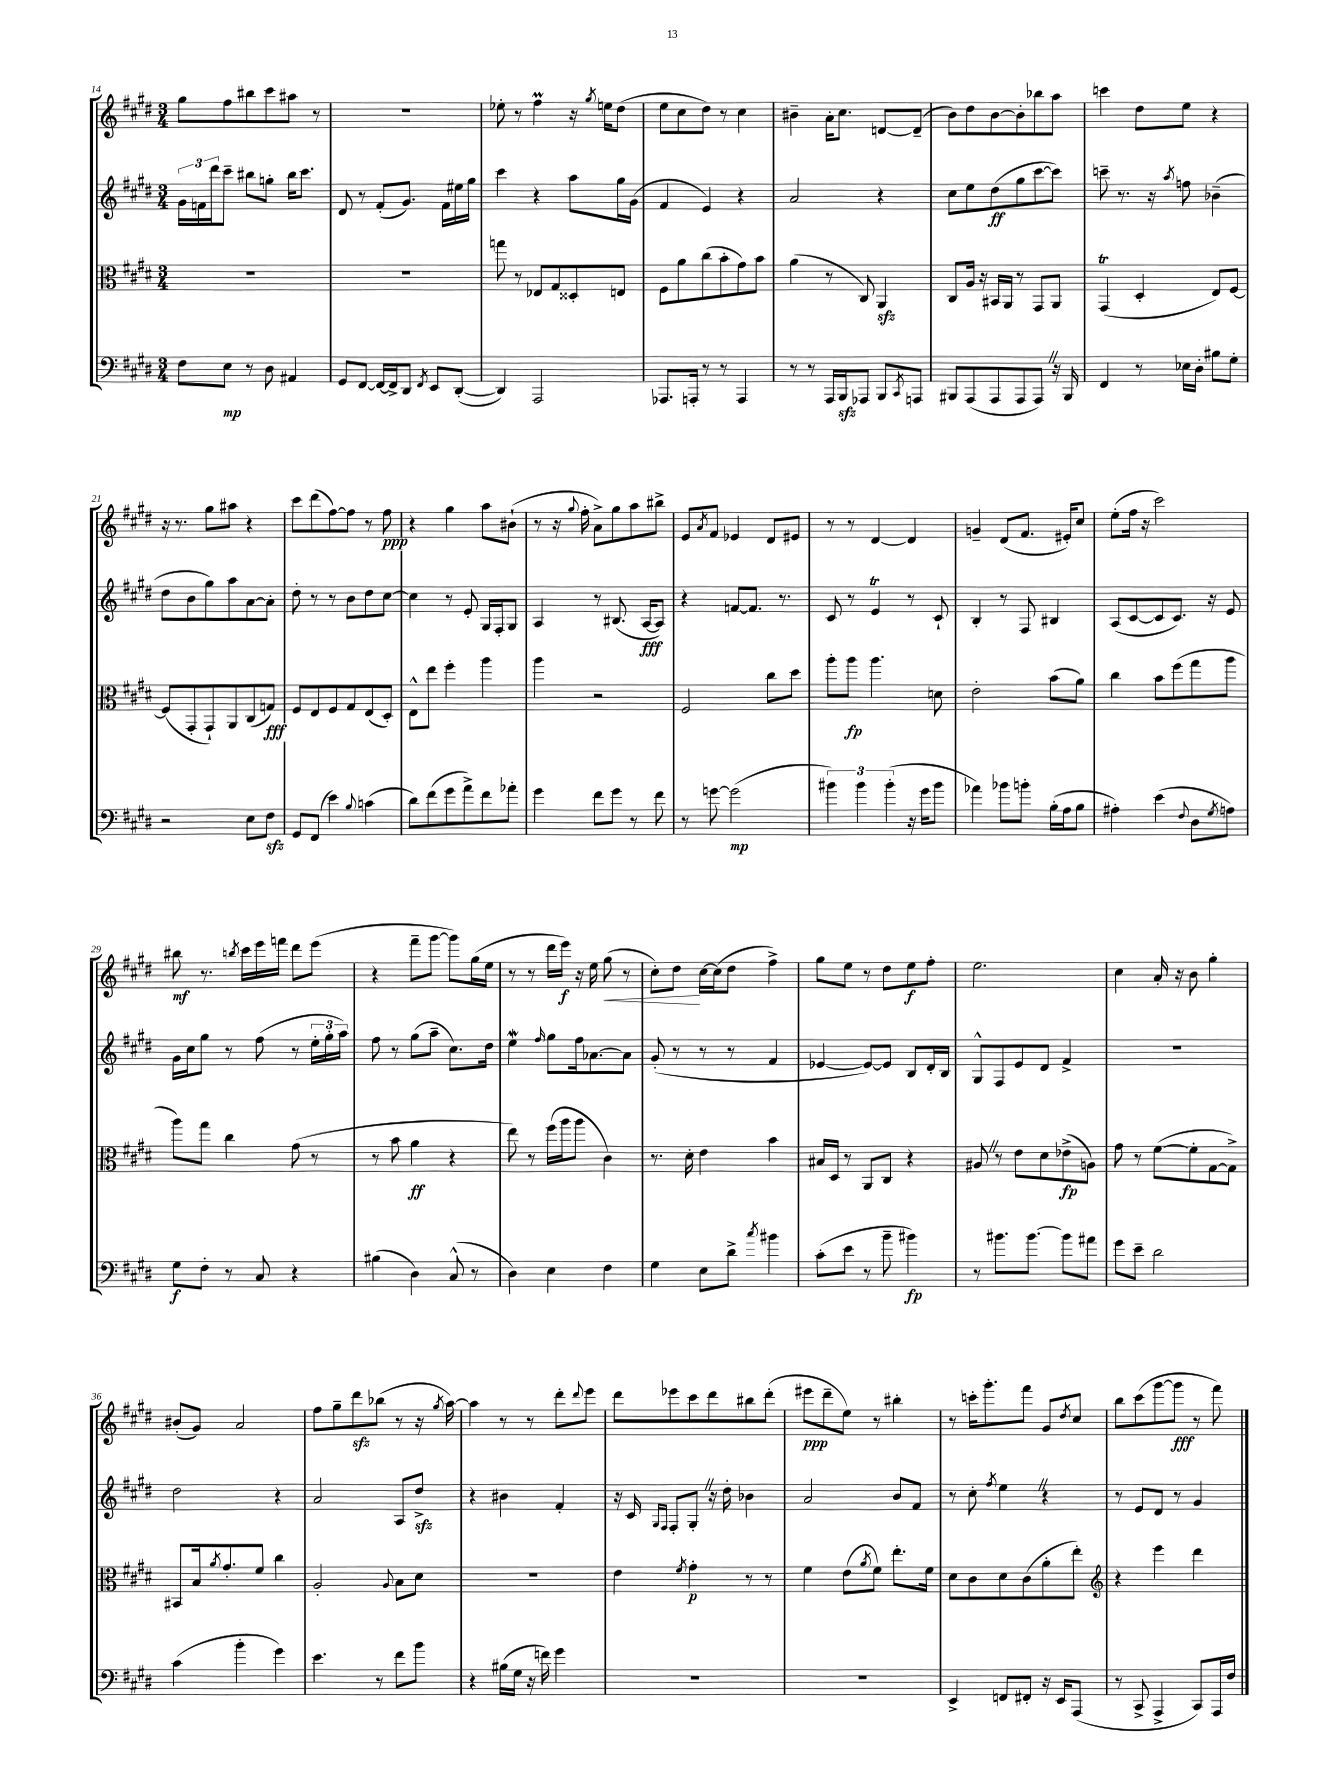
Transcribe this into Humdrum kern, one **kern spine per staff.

**kern	**kern	**kern	**kern
*staff4	*staff3	*staff2	*staff1
*clefF4	*clefC3	*clefG2	*clefG2
*k[f#c#g#d#]	*k[f#c#g#d#]	*k[f#c#g#d#]	*k[f#c#g#d#]
*M3/4	*M3/4	*M3/4	*M3/4
8F#\L	2.r	24g#\LL	8gg#\L
.	.	24f\	.
.	.	24ddd#\J	.
8E\J	.	8ccc#~\J	8ff#\
8r	.	8bb#\L	8bb#\
8D#\	.	8gg'\J	8ccc#\
4AA#/	.	16bb#\LK	8aa#\J
.	.	8.ccc#\J	.
.	.	.	8r
=	=	=	=
8GG#/L	2.r	8d#/	2.r
[8FF#/J	.	8r	.
16FF#/_LL	.	(8f#'/L	.
16FF#^/]J	.	.	.
8DD#/J	.	8.g#/J)	.
8qFF#/	.	.	.
8EE/L	.	.	.
.	.	16f#\LL	.
([8DD#'/J	.	16ee#\	.
.	.	16gg#\JJ	.
=	=	=	=
4DD#/])	8gg\	4ccc#\	8ee-'\
.	8r	.	8r
2AAA/	8E-/L	4r	4ff#\
.	8G#/	.	.
.	8D##'/	8aa\L	16r
.	.	.	8qgg#/
.	.	.	16ee\LK
.	8E/J	16gg#\L	(8dd#\J
.	.	(16g#\JJ	.
=	=	=	=
8.AAA-/L	8F#\L	4f#/	8ee\L
.	8a\	.	8cc#\
16AAA'/Jk	.	.	.
8r	(8cc#\	4e/)	8dd#\J)
8r	8b'\	.	8r
4AAA/	8g#\)	4r	4cc#\
.	8b\J	.	.
=	=	=	=
8r	(4a\	2a/	4b#~\
8r	.	.	.
16AAA/LL	8r	.	16a'\LK
16BBB/J	.	.	8.cc#\J
8AAA-/J	8C#/)	.	.
8BBB/L	4AA/	4r	[8d/L
8qCC#/	.	.	.
8AAA/J	.	.	(8d~/]J
=	=	=	=
8BBB#/L	8C#/L	8cc#\L	8b\L)
(8AAA/	16A/Jk	8ee\	8dd#\
.	16r	.	.
8AAA/	16BB#/LL	(8dd#\	[8b\
.	16AA/JJ	.	.
8AAA/	8r	8gg#\	8b'\]
8AAA/J)	8GG#/L	[8ccc#\	8bb-\
16r	8AA/J	8ccc#\]J)	8aa\J
16BBB#/	.	.	.
=	=	=	=
4FF#/	(4GG#/	8ccc~\	4ccc\
.	.	8.r	.
8r	4D#'/	.	8dd#\L
.	.	16r	.
.	.	8qaa/	.
16E-\LL	.	8ff\	8ee\J
16D#'\JJ	.	.	.
8B#\L	8E/L)	(4b-~\	4r
8G#'\J	[8F#/J	.	.
=	=	=	=
2r	(8F#/]L	8dd#\L	16r
.	.	.	8.r
.	8GG#'/	8b\	.
.	8GG#`/)	8gg#\)	8gg#\L
.	8AA/	8aa\	8aa#\J
8E\L	(8C#/	[8a\	4r
8F#\J	8G/J)	8a'\]J	.
=	=	=	=
8GG#/L	8F#/L	8dd#'\	8ccc#\L
(8FF#/J	8E/	8r	(8ddd#\
4e\)	8F#/	8r	[8ff#\)
.	8G#/	8b\L	8ff#\]J
8qqB/	.	.	.
(4c\	(8E/	8dd#\	8r
.	8D#'/J)	[8cc#\J	8ff#\
=	=	=	=
8d#\L)	8E^^\L	4cc#\]	4r
(8f#\	8ee\J	.	.
8g#\	4ff#'\	8r	4gg#\
8a^\)	.	8e'/	.
8f#\	4aa\	16G#/LL	8aa\L
.	.	16F#'/J	.
8a-'\J	.	8G#/J	(8b#`\J
=	=	=	=
4g#\	4aa\	4A/	8r
.	.	.	16r
.	.	.	8qqgg#/
.	.	.	16ff#'\
8f#\L	2r	8r	8a^\L)
8g#\J	.	(8.B#/	8gg#\
8r	.	.	8aa\
.	.	[16A/LK	.
8f#\	.	8A/]J)	8bb#^\J
=	=	=	=
8r	2F#/	4r	8e/L
.	.	.	8qa/
[8g\	.	.	8f#/J
(2g\]	.	[8f/L	4e-/
.	.	8.f/]J	.
.	8cc#\L	.	8d#/L
.	.	8.r	.
.	8dd#\J	.	8e#/J
=	=	=	=
6b#\)	8aa'\L	8c#/	8r
.	8aa\J	8r	8r
6b#\	.	.	.
.	4.aa\	4e/	[4d#/
(6b#'\	.	.	.
16r	.	8r	4d#/]
16g#\LK	.	.	.
8b#\J	8d\	8c#`/	.
=	=	=	=
4a-\)	2e'\	4B'/	4g~/
8b-\L	.	8r	(8d#/L
8b'\J	.	8F#/	8.f#/J
(16B'\LL	(8b\L	4B#/	.
16A\J	.	.	16e#'/LK)
8B\J	8a\J)	.	8cc#/J
=	=	=	=
4A#'\)	4cc#\	(8A/L	(8ee'\L
.	.	[8c#/	16ff#\Jk
.	.	.	16r
(4e\	8b\L	8c#/]	2ccc#\)
.	(8ff#\	8.c#/J)	.
8qqF#/	.	.	.
8D#\L	8gg#\	.	.
.	.	16r	.
8qG#/	.	.	.
8A\J)	8aa\J	8e/	.
=	=	=	=
8G#\L	8aa\L)	16g#\LL	8bb#\
.	.	16cc#\J	.
8F#'\J	8gg#\J	8gg#\J	8.r
8r	4cc#\	8r	.
.	.	.	8qbb/
.	.	.	16ccc#\LL
8C#/	.	(8ff#\	16eee\
.	.	.	16fff\JJ
4r	(8g#\	8r	8ddd#\L
.	8r	24ee'\LL	(8eee\J
.	.	24gg#'\	.
.	.	24aa\JJ)	.
=	=	=	=
(4B#\	8r	8ff#\	4r
.	8b\	8r	.
4D#\)	4a\	(8gg#\L	8fff#~\L
.	.	8aa~\J	[8ggg#\J
(8C#^^/	4r	8.cc#\L)	8ggg#\]L)
8r	.	.	(16gg#\L
.	.	16dd#\Jk	16ee\JJ
=	=	=	=
4D#\)	8ee\)	4ee\	8r
.	8r	.	8r
.	.	16qqff#/	.
4E\	(16ff#\LL	8gg#\L	16ddd#\LL
.	16aa\J	.	16eee\JJ)
.	8aa\J	16ff#\k	16r
.	.	[8.a-\	16ee\
4F#\	4c#\)	.	(8gg#\
.	.	8a-\]J	8r
=	=	=	=
4G#\	8.r	(8g#'/	8cc#'\L)
.	.	8r	8dd#\J
.	16d#'\	.	.
8E\L	4e\	8r	[16cc#\LL
.	.	.	(16cc#\]J
8d#^\J	.	8r	8dd#\J
8qcc#/	.	.	.
4b#\	4b\	4f#/	4ff#^\)
=	=	=	=
(8c#'\L	16B#/LL	[4e-/	8gg#\L
.	16D#/JJ	.	.
8e\J	8r	.	8ee\J
8r	8AA/L	8e-/_L)	8r
8b~\	8C#/J	8e-/]J	8dd#\L
4b#\)	4r	8B/L	8ee\
.	.	16d#'/L	8ff#'\J
.	.	16B/JJ	.
=	=	=	=
8r	8A#/	8G#^^/L	2.ee\
8.b#\L	8r	8F#/	.
.	8e\L	8e/	.
[8.b#\J	.	.	.
.	8d#\	8d#/J	.
8b#\]L	(8e-^\	4f#^/	.
8a#\J	8A\J)	.	.
=	=	=	=
8g#\L	8g#\	2.r	4cc#\
8e~\J	8r	.	.
2d#\	([8f#\L	.	16a'/
.	.	.	16r
.	8f#'\]	.	8b\
.	[8G#\	.	4gg#'\
.	8G#^\]J)	.	.
=	=	=	=
(4c#\	8BB#/L	2dd#\	(8b#'/L
.	16B/k	.	8g#/J)
.	8qa/	.	.
.	8.g#'/	.	.
4b'\	.	.	2a/
.	8f#/J	.	.
4g#\)	4cc#\	4r	.
=	=	=	=
4.e\	2A'/	2a/	8ff#\L
.	.	.	8gg#~\
.	.	.	8ddd#\
8r	.	.	(8bb-\J
.	8qqA/	.	.
8f#\L	8B\L	8A/L	8r
8b\J	8d#\J	8dd#^/J	16r
.	.	.	8qgg#/
.	.	.	[16aa\)
=	=	=	=
4r	2.r	4r	4aa\]
(16B#\LL	.	4b#\	8r
16G#\JJ	.	.	.
16r	.	.	8r
16f\)	.	.	.
4g#\	.	4f#'/	8ddd#'\L
.	.	.	8qqddd#/
.	.	.	8eee\J
=	=	=	=
2.r	4e\	16r	8ddd#\L
.	.	16c#/	.
.	.	16qqG#/LL	.
.	.	16qqF#/JJ	.
.	.	8F#'/L	8eee-\
.	8qf#/	.	.
.	4g#'\	8G#'/J	8ccc#\
.	.	16r	8ddd#\
.	.	16dd#'\	.
.	8r	4b-\	8bb#\
.	8r	.	(8ddd#'\J
=	=	=	=
2.r	4f#\	2a/	8eee#\L
.	.	.	8ddd#~\
.	(8e\L	.	8ee\J)
.	8qa/	.	.
.	8f#\J)	.	8r
.	8.ee'\L	8b/L	4bb#'\
.	.	8f#/J	.
.	16f#\Jk	.	.
=	=	=	=
4EE^/	8d#\L	8r	8r
.	8c#\	8cc#'\	16ccc'\LK
.	.	.	8.ggg#'\
.	.	8qff#/	.
8FF/L	8d#\	4ee\	.
8FF#'/J	(8c#\	.	8fff#\J
16r	8a'\	4r	8g#/L
16EE/LK	.	.	.
.	.	.	8qdd#/
(8AAA/J	8ee'\J)	.	8cc#/J
=	=	=	=
*	*clefG2	*	*
8r	4r	8r	8bb\L
8CC#^/	.	8e/L	(8ccc#\
4AAA^/	4eee\	8d#/J	[8ggg#\
.	.	8r	8ggg#\]J
8CC#/L)	4ddd#\	4g#/	8r
16AAA/L	.	.	8fff#\)
16F#/JJ	.	.	.
==	==	==	==
*-	*-	*-	*-
